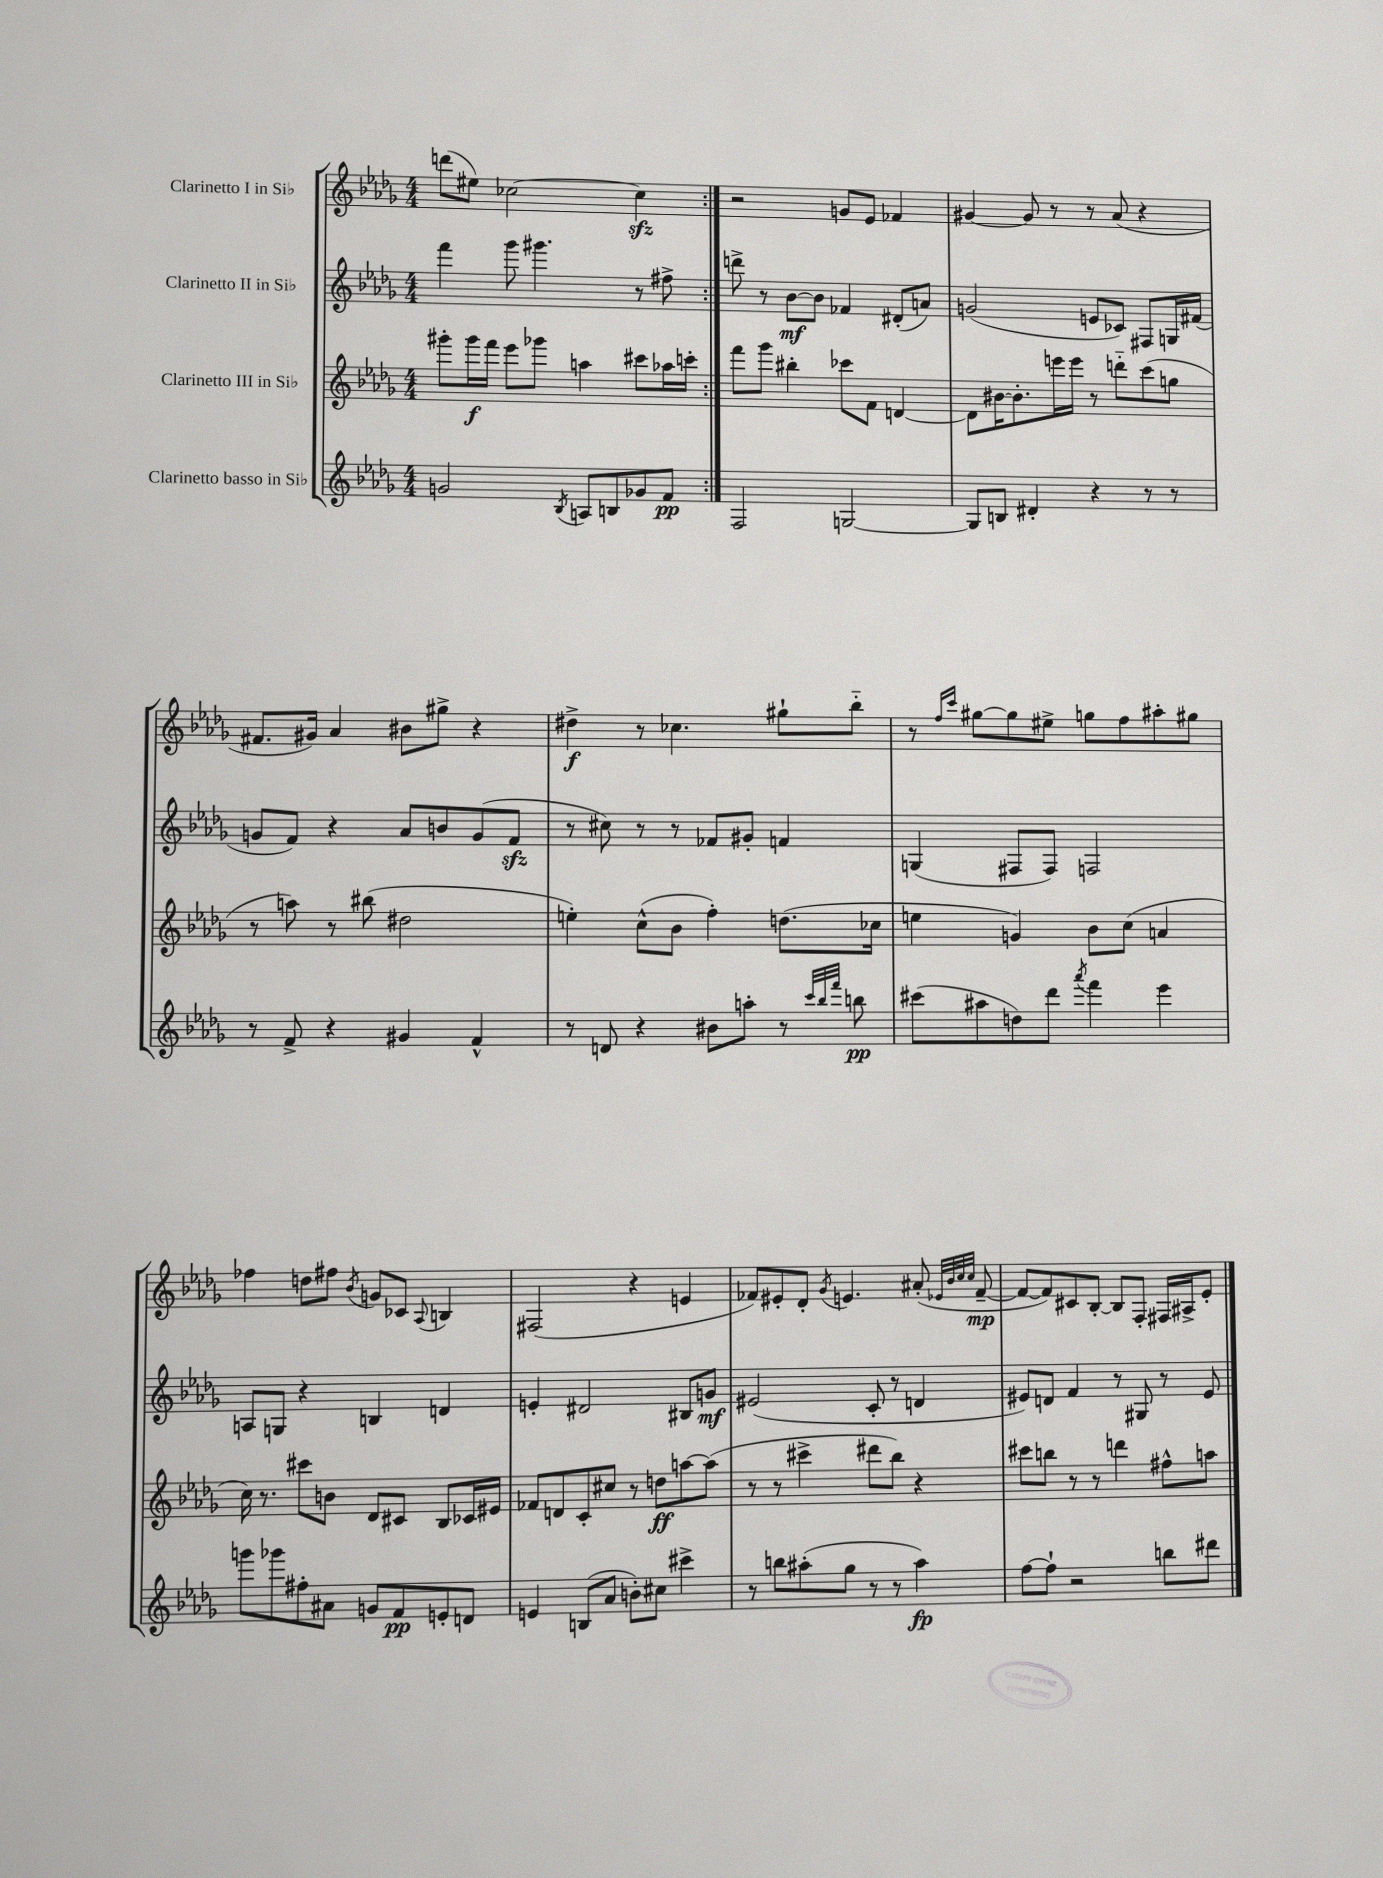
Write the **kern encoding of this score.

**kern	**kern	**kern	**kern
*staff4	*staff3	*staff2	*staff1
*clefG2	*clefG2	*clefG2	*clefG2
*k[b-e-a-d-g-]	*k[b-e-a-d-g-]	*k[b-e-a-d-g-]	*k[b-e-a-d-g-]
*M4/4	*M4/4	*M4/4	*M4/4
2g	8ggg#'	4fff	(8ddd
.	16ggg#	.	8ee#)
.	16fff	.	.
.	8eee-	8ggg-	[2cc-
.	8ggg-	4.ggg#	.
8qB-	.	.	.
8A	4aa	.	.
8B	.	.	.
8g-	8ccc#	8r	4cc-]
8f	16aa-	8ff#^	.
.	16ccc'	.	.
=:|!	=:|!	=:|!	=:|!
2F	8fff	8ddd^	2r
.	8ggg-	8r	.
.	4bb#'	[8b-	.
.	.	8b-]	.
[2G	8ccc-	4f-	8g
.	8f	.	8e-
.	[4d	(8d#'	4f-
.	.	8a)	.
=	=	=	=
8G]	8d]	(2g	[4g#
8B	[16b#	.	.
.	8.b#']	.	.
4d#'	.	.	8g#]
.	16eee	.	8r
.	16eee	.	.
4r	8r	8e	8r
.	8ddd'~	8c-)	(8a-
8r	(8ccc	8F#	4r
8r	8gg	16G	.
.	.	(16f#	.
=	=	=	=
8r	8r	8g	8.f#
8f^	8aa)	8f)	.
.	.	.	16g#)
4r	8r	4r	4a-
.	(8bb#	.	.
4g#	2dd#	8a-	8b#
.	.	8b	8gg#^
4f^^	.	(8g	4r
.	.	8f	.
=	=	=	=
8r	4ee')	8r	4dd#^
8d	.	8cc#)	.
4r	(8cc^^	8r	8r
.	8b-	8r	4.cc-
8b#	4ff')	8f-	.
8aa'	.	8g#'	.
8r	(8.dd	4f	8gg#`
32qqccc	.	.	.
32qqbb-	.	.	.
32qqfff	.	.	.
8bb	.	.	8bb-'~
.	16cc-	.	.
=	=	=	=
(8ccc#	4ee	(4G	8r
.	.	.	16qqff
.	.	.	16qqccc
8aa#	.	.	[8gg#
8dd)	4g)	8F#	8gg#]
8ddd-	.	8F#)	8ee#^
8qaaa-	.	.	.
4fff	8b-	2F	8gg
.	(8cc	.	8ff
4eee-	4a	.	8aa#'
.	.	.	8gg#
=	=	=	=
8ggg	16cc)	8A	4ff-
.	8.r	.	.
8ggg-	.	8G	.
8ff#'	8ccc#	4r	8dd
8a#	8b	.	8ff#
.	.	.	8qb-
8g	8d-	4B	8g
8f	8c#	.	8c-
.	.	.	8qqA-
8e'	8B-	4d	4B
8d	16c-	.	.
.	16e#	.	.
=	=	=	=
4e	8f-	4e'	(2F#
.	8d	.	.
(8B	8c'	2d#	.
8a-	8cc#	.	.
8b')	8r	.	4r
8cc#	8dd	.	.
4ccc#^	[8aa	8B#	4e
.	(8aa]	8g	.
=	=	=	=
8r	8r	(2e#	8f-)
8bb	8r	.	8e#'
(8aa#'	4ccc#^	.	8d-'
.	.	.	8qg-
8gg-	.	.	4.e
8r	8ddd#	8c'	.
8r	8bb-)	8r	.
4aa#)	4r	4d	(8a#'
.	.	.	32qqe-
.	.	.	32qqb-
.	.	.	32qqcc
.	.	.	32qqcc
.	.	.	[8f-~
=	=	=	=
[8ff	8ccc#	8e#)	8f-_
8ff`]	8bb	8d	8f-])
2r	8r	4f	8c#
.	8r	.	[8B-'
.	4ddd	8r	8B-]
.	.	8G#	8F'
8bb	8ff#^^	8r	16F#
.	.	.	16A#^
8ddd#	8aa	8e#	8e-'
==	==	==	==
*-	*-	*-	*-
